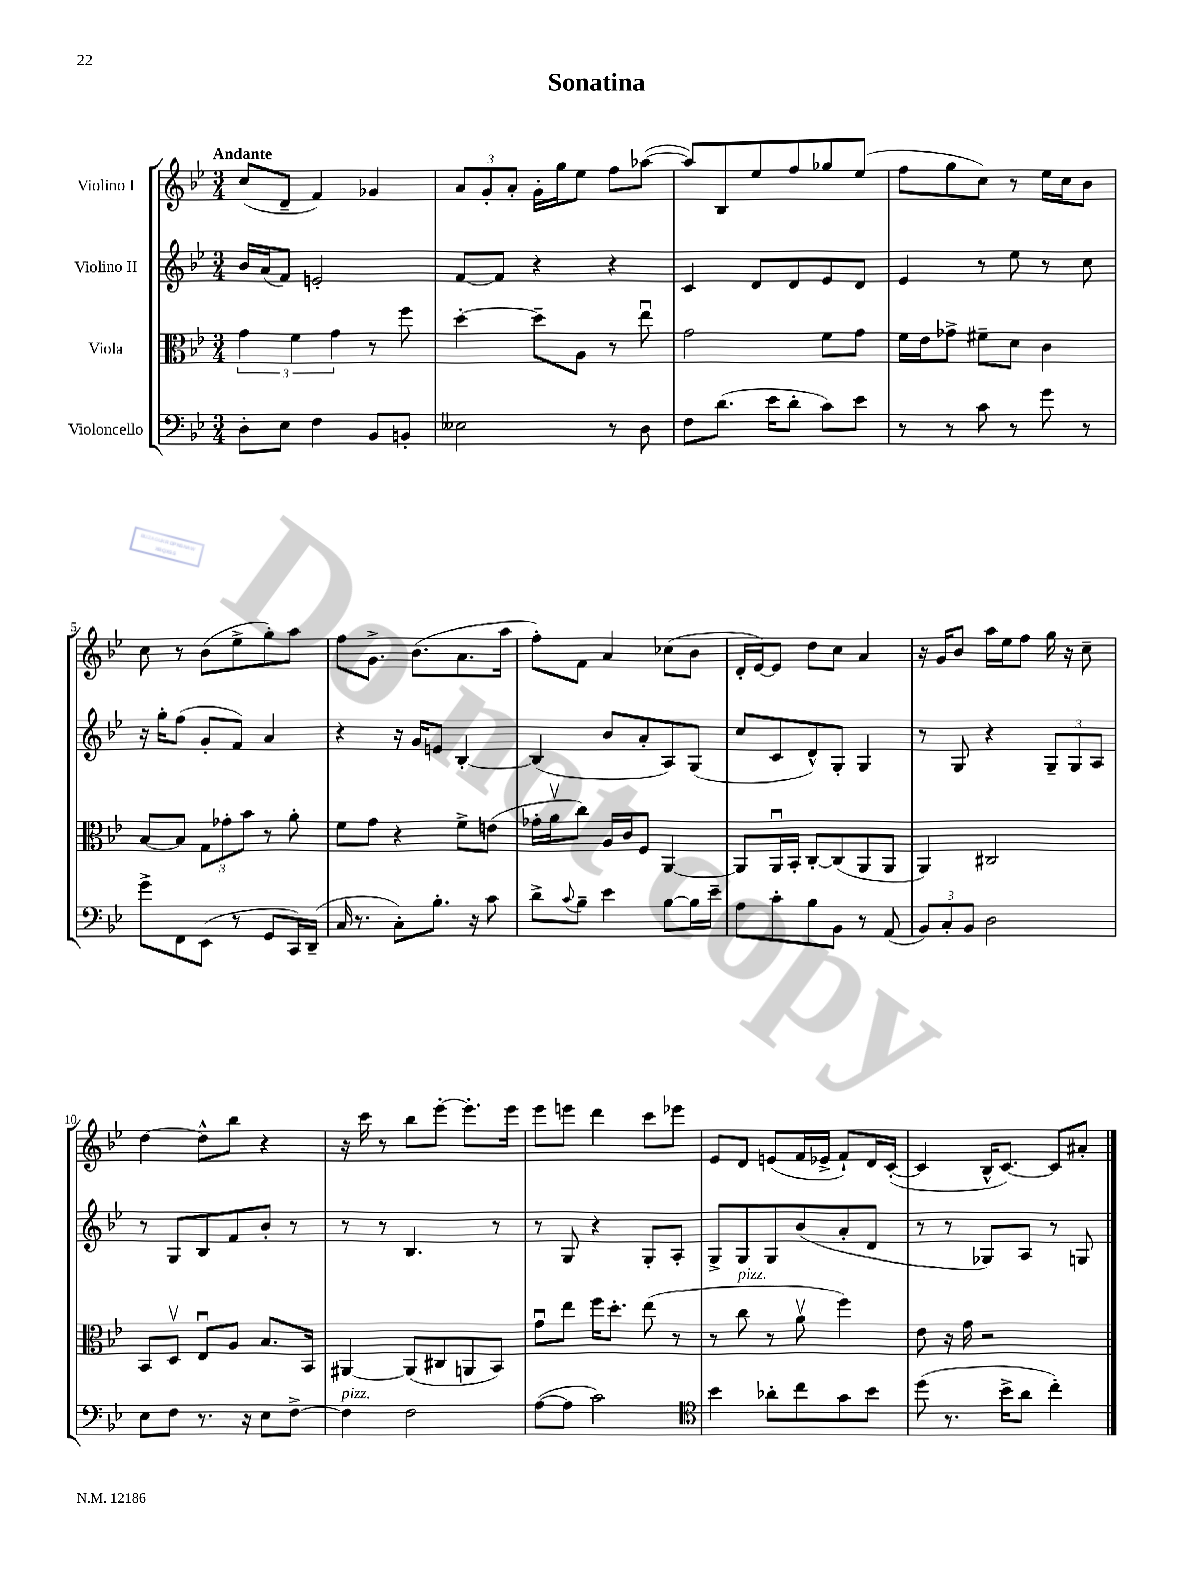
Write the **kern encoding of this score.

**kern	**kern	**kern	**kern
*staff4	*staff3	*staff2	*staff1
*clefF4	*clefC3	*clefG2	*clefG2
*k[b-e-]	*k[b-e-]	*k[b-e-]	*k[b-e-]
*M3/4	*M3/4	*M3/4	*M3/4
8D'	6g	16b-	(8cc
.	.	(16a	.
8E-	.	8f)	8d~
.	6f	.	.
4F	.	2e'	4f)
.	6g	.	.
8BB-	8r	.	4g-
8BB'	8ff	.	.
=	=	=	=
2E--	[4dd'	[8f	12a
.	.	.	12g'
.	.	8f]	.
.	.	.	12a'
.	8dd~]	4r	16g'
.	.	.	16gg
.	8A	.	8ee-
8r	8r	4r	8ff
8D	8ee-u	.	([8aa-
=	=	=	=
8F	2g	4c	8aa-])
(8.d	.	.	8B-
.	.	8d	8ee-
16e-	.	.	.
8d'	.	8d	8ff
8c)	8f	8e-	8gg-
8e-	8g	8d	(8ee-
=	=	=	=
8r	16f	4e-	8ff
.	16e-	.	.
8r	8g-^	.	8gg
8c	8f#~	8r	8cc)
8r	8d	8ee-	8r
8g	4c	8r	16ee-
.	.	.	16cc
8r	.	8cc	8b-
=	=	=	=
8g^	[8B-	16r	8cc
.	.	16gg'	.
8FF	8B-]	(8ff	8r
(8EE-	12G	8g'	(8b-
.	12g-'	.	.
8r	.	8f)	8ee-^
.	12b-	.	.
8GG	8r	4a	8gg')
16CC)	8a'	.	8aa
(16DD~	.	.	.
=	=	=	=
16C	8f	4r	8ff
8.r	.	.	.
.	8g	.	8.g^
8C')	4r	16r	.
.	.	16g	(8.b-
8.B-'	.	8e	.
.	8f^	[4B-'	8.a
16r	.	.	.
8c	(8e	.	.
.	.	.	16aa
=	=	=	=
8d^	16g-'	(4B-]	8ff')
.	16av	.	.
8qqc	.	.	.
8B-~	8cc)	.	8f
4e-	16A	8b-	4a
.	16c	.	.
.	8F	8a'	.
[8B-	[4AA	8A)	(8cc-
16B-]	.	(8G	8b-
16e-~	.	.	.
=	=	=	=
8A	8AA]	8cc	16d'
.	.	.	[16e-)
8c'	16AAu	8c	8e-]
.	16BB-'	.	.
8B-	[8C'	8d^^)	8dd
8BB-	(8C]	8G'	8cc
8r	8AA	4G	4a
(8AA	8AA	.	.
=	=	=	=
12BB-)	4AA)	8r	16r
.	.	.	16g
12C'	.	.	.
.	.	8G	8b-
12BB-	.	.	.
2D	2C#	4r	16aa
.	.	.	16ee-
.	.	.	8ff
.	.	12G~	16gg
.	.	.	16r
.	.	12G	.
.	.	.	8cc~
.	.	12A	.
=	=	=	=
8E-	8BB-	8r	[4dd
8F	8Dv	8G	.
8.r	8E-u	8B-	8dd^^]
.	8A	8f	8bb-
16r	.	.	.
8E-	8.B-	8b-'	4r
[8F^	.	8r	.
.	16BB-	.	.
=	=	=	=
4F]	[4AA#	8r	16r
.	.	.	16ccc
.	.	8r	8r
2F	(8AA#]	4.B-	8bb-
.	8C#	.	[8eee-'
.	8AA	.	8.eee-']
.	8BB-)	8r	.
.	.	.	16eee-
=	=	=	=
([8A	8gu	8r	8eee-
8A]	8ee-	8G	8eee
2c)	16ff	4r	4ddd
.	8.dd'	.	.
.	(8ee-	8G'	8ccc
.	8r	8A'	8eee-
=	=	=	=
*clefC4	*	*	*
4b-	8r	8G^	8e-
.	8cc	8G	8d
8a-'	8r	8G	(8e
8cc	8av	(8b-	16f
.	.	.	16e-^
8g	4ff)	8a'	8f`)
8b-	.	8d	16d
.	.	.	([16c'
=	=	=	=
(8dd	8e-	8r	4c]
8.r	16r	8r	.
.	16g	.	.
.	2r	8G-)	16B-^^
16b-^	.	.	[8.c)
8a	.	8A	.
4cc')	.	8r	8c]
.	.	8G	8a#'
==	==	==	==
*-	*-	*-	*-
